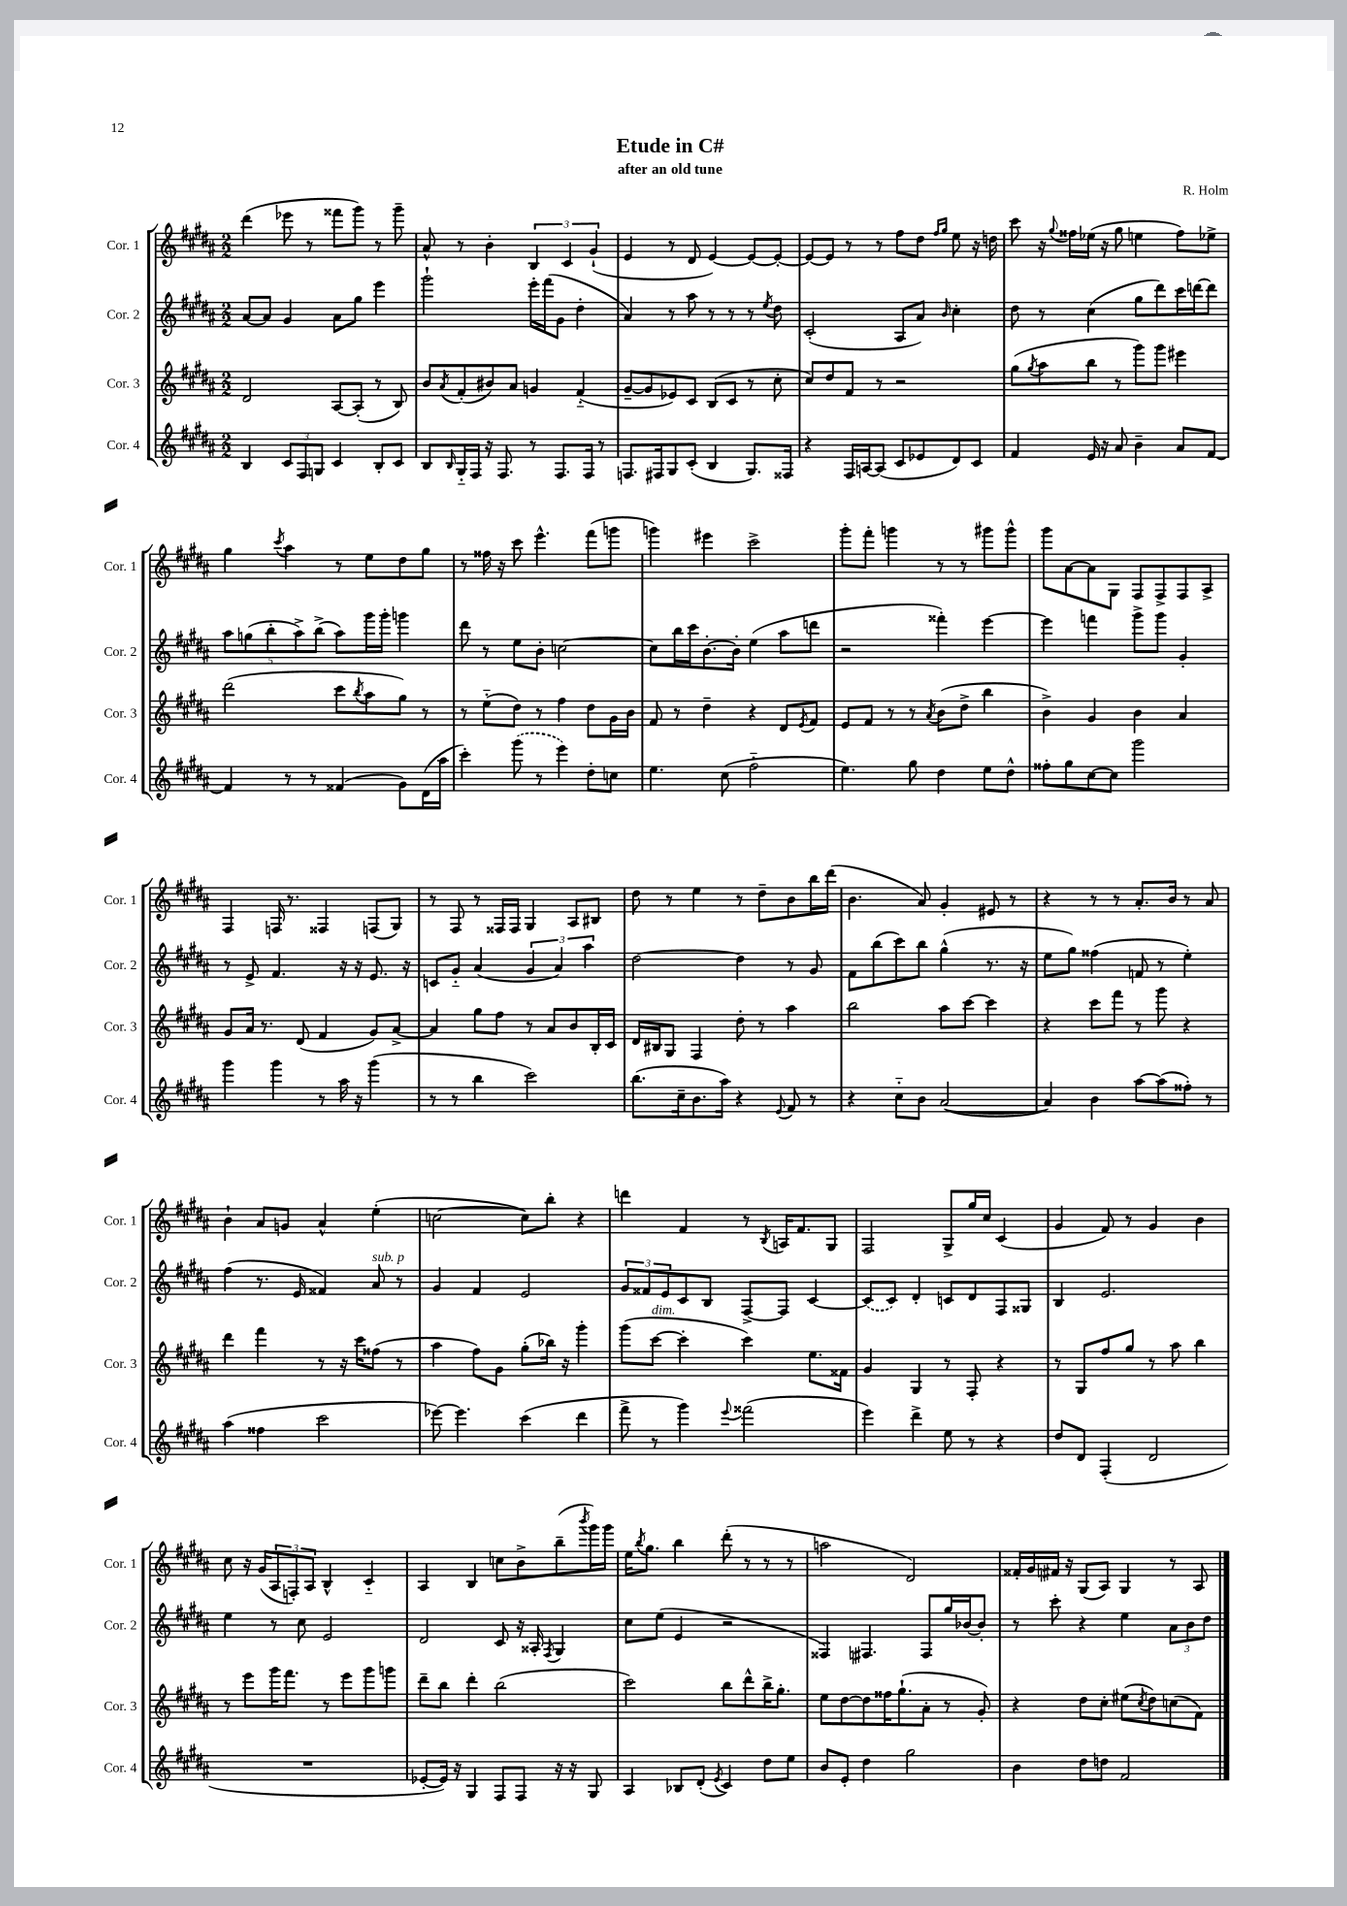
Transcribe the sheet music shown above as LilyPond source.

\header { title = "Etude in C#" composer = "R. Holm" subtitle = "after an old tune" }
<<
\new StaffGroup <<
\new Staff = "s0" \with { instrumentName = "Cor. 1" shortInstrumentName = "Cor. 1" } {
    \clef treble \key b \major \numericTimeSignature \time 2/2
    dis'''4( ees'''8 r8 fisis'''8 gis'''8) r8 gis'''8-- |
    ais'8-^ r8 b'4-. \tuplet 3/2 { b4 cis'4 gis'4-!( } |
    e'4 r8 dis'8 e'4~) e'8~ e'8~-. |
    e'8~ e'8 r8 r8 fis''8 dis''8 \grace { fis''16 gis''16 } e''8 r16 d''16 |
    cis'''8 r16 \appoggiatura { gis''8 } fisis''16 ees''16( r16 gis''8 e''4 fisis''8) ees''8-> |
    gis''4 \acciaccatura { cis'''8 } ais''4 r8 e''8 dis''8 gis''8 |
    r8 fisis''16 r16 cis'''8 e'''4.-^ fis'''8( g'''8 |
    g'''4) eis'''4 cis'''2-> |
    gis'''8-. fis'''8-. g'''4 r8 r8 gis'''8 gis'''8-^ |
    gis'''8 ais'8~ ais'8 gis8 fis8 fis8-> fis8 ais8-> |
    fis4 f16 r8. fisis4 f8( gis8) |
    r8 fis8 r8 fisis16 fisis16 gis4 ais8 bis8 |
    dis''8 r8 e''4 r8 dis''8-- b'8 b''16 dis'''16( |
    b'4. ais'8) gis'4-. eis'8 r8 |
    r4 r8 r8 ais'8.-. b'16 r8 ais'8 |
    b'4-! ais'8 g'8 ais'4-^ e''4-.( |
    c''2~ c''8) b''8-. r4 |
    d'''4 fis'4 r8 \acciaccatura { b8 } a16 fis'8. gis8 |
    fis2 gis8-> gis''16 cis''16 cis'4( |
    gis'4 fis'8) r8 gis'4 b'4 |
    cis''8 r16 gis'16( \tuplet 3/2 { ais8 f8-.) ais8 } b4-^ cis'4-_ |
    ais4 b4 c''8 b'8-> b''8--( \acciaccatura { b'''8 } gis'''16) gis'''16 |
    e''16 \acciaccatura { b''8 } gis''8. b''4 dis'''8-.( r8 r8 r8 |
    a''2 dis'2) |
    fisis'16-. gis'16 fis'16 r16 gis8( ais8) gis4 r8 ais8 \bar "|." |
}
\new Staff = "s1" \with { instrumentName = "Cor. 2" shortInstrumentName = "Cor. 2" } {
    \clef treble \key b \major \numericTimeSignature \time 2/2
    ais'8~ ais'8 gis'4 ais'8 gis''8 e'''4 |
    gis'''2-! e'''16-. fis'''16( gis'8 dis''4-. |
    ais'4) r8 ais''8 r8 r8 r8 \acciaccatura { e''8 } dis''8 |
    cis'2-.( ais8 ais'8) \grace { b'16 } cis''4-. |
    dis''8 r8 cis''4( gis''8 dis'''8) cis'''16 d'''16~ d'''8 |
    \tuplet 5/4 { ais''8 g''8( b''8-. ais''8->) b''8->( } ais''8) gis'''16 gis'''16-. g'''4 |
    dis'''8 r8 e''8 b'8-. c''2~ |
    c''8 b''16 cis'''16 b'8.~-. b'16-. e''4( ais''8 d'''8 |
    r2 fisis'''4-.) e'''4~ |
    e'''4 f'''4 gis'''8-> gis'''8 gis'4-. |
    r8 e'8-> fis'4. r16 r16 e'8. r16 |
    c'8 gis'8-_ ais'4( \tuplet 3/2 { gis'4 ais'4) ais''4 } |
    dis''2~ dis''4 r8 gis'8 |
    fis'8 b''8( cis'''8) b''8 gis''4-^( r8. r16 |
    e''8 gis''8) fisis''4( f'8 r8 e''4-.) |
    fis''4( r8. e'16 fisis'4) ais'8^\markup { \italic "sub. p" } r8 |
    gis'4 fis'4 e'2 |
    \tuplet 3/2 { gis'8 fisis'8 e'8 } cis'8 b8 fis8~-> fis8 cis'4~ |
    \once \slurDashed cis'8( cis'8) dis'4-. c'8 dis'8 fis8 gisis8 |
    b4 e'2. |
    e''4 r8 cis''8 e'2 |
    dis'2 cis'8 r16 aisis16-. \acciaccatura { fis8 } gis4 |
    cis''8 e''8( e'4 r2 |
    fisis4) fis4. fis8 gis''16 bes'16~ bes'8-. |
    r8 cis'''8-. r4 e''4 \tuplet 3/2 { ais'8 b'8 dis''8 } \bar "|." |
}
\new Staff = "s2" \with { instrumentName = "Cor. 3" shortInstrumentName = "Cor. 3" } {
    \clef treble \key b \major \numericTimeSignature \time 2/2
    dis'2 ais8~ ais8-.( r8 b8) |
    b'8 \acciaccatura { ais'8 } fis'8-.( bis'8) ais'8 g'4 fis'4-_( |
    gis'8~-- gis'8 ees'8) cis'8 b8( cis'8 r8 cis''8-. |
    cis''8) dis''8 fis'8 r8 r2 |
    gis''8( \acciaccatura { gis''8 } ais''8 b''8 r8 gis'''8) gis'''8 eis'''4 |
    dis'''2( cis'''8 \acciaccatura { b''8 } ais''8 gis''8) r8 |
    r8 e''8-_( dis''8) r8 fis''4 dis''8 gis'16 b'16 |
    fis'8 r8 dis''4-- r4 dis'8 \acciaccatura { e'8 } fis'8 |
    e'8 fis'8 r8 r8 \acciaccatura { ais'8 } b'8( dis''8-> b''4 |
    b'4->) gis'4 b'4 ais'4 |
    gis'8 ais'16 r8. dis'8( fis'4 gis'8) ais'8~-> |
    ais'4 gis''8 fis''8 r8 ais'8 b'8 b16-. cis'16 |
    dis'16 bis16 gis8 fis4 dis''8-. r8 ais''4 |
    b''2 ais''8 cis'''8~ cis'''4 |
    r4 cis'''8 fis'''8 r8 gis'''8 r4 |
    dis'''4 fis'''4 r8 r16 cis'''16 fisis''8( r8 |
    ais''4 fis''8) gis'8 gis''8-.( bes''16) r16 gis'''4-. |
    gis'''8( cis'''8~^\markup { \italic "dim." } cis'''4-. cis'''4) e''8. fisis'16 |
    gis'4 gis4 r8 fis8-. r4 |
    r8 gis8 fis''8 gis''8 r8 ais''8 b''4 |
    r8 e'''8 gis'''16 fis'''8. r8 e'''8 gis'''8 g'''8 |
    dis'''8-- b''8 dis'''4-. b''2( |
    cis'''2) b''8 dis'''8-^ b''16-> gis''8.-. |
    e''8 dis''8~ dis''8 fisis''16 gis''8.-!( ais'8-. r8 gis'8-.) |
    r4 dis''8 cis''8-. eis''8( \acciaccatura { cis''8 } dis''8) c''8( fis'8) \bar "|." |
}
\new Staff = "s3" \with { instrumentName = "Cor. 4" shortInstrumentName = "Cor. 4" } {
    \clef treble \key b \major \numericTimeSignature \time 2/2
    b4 \tuplet 3/2 { cis'8 fis8 g8 } cis'4 b8-. cis'8 |
    b8 \grace { b16 } gis16-_ fis16 r16 fis8. r8 fis8. fis16 r8 |
    f8. fis16 gis8 cis'8-.( b4 gis8.) fisis16 |
    r4 fis16 a16~ a8( cis'8 ees'8 dis'8) cis'8 |
    fis'4 e'16 r16 ais'8 b'4-- ais'8 fis'8~ |
    fis'4 r8 r8 fisis'4( gis'8) dis'16( ais''16 |
    cis'''4-.) \once \slurDashed gis'''8( r8 e'''4) dis''8-. c''8 |
    e''4. cis''8( fis''2-_ |
    e''4.) gis''8 dis''4 e''8 dis''8-^ |
    fisis''8-. gis''8 cis''8~ cis''8 gis'''2 |
    gis'''4 gis'''4 r8 ais''16 r16 gis'''4( |
    r8 r8 b''4 cis'''2) |
    b''8.( cis''16-- b'8. ais''16) r4 \appoggiatura { e'8 } fis'8 r8 |
    r4 cis''8-_ b'8 ais'2~( |
    ais'4) b'4 ais''8~ ais''8( fisis''8-.) r8 |
    ais''4( fisis''4 cis'''2 |
    ees'''8~) ees'''4. cis'''4( dis'''4 |
    fis'''8-> r8 gis'''4) \appoggiatura { e'''8 } fisis'''2( |
    e'''4) dis'''4-> e''8 r8 r4 |
    dis''8 dis'8 fis4-.( dis'2 |
    R1 |
    ees'8~-. ees'16) r16 gis4 fis8 fis8 r16 r16 gis8 |
    ais4 bes8 dis'8-.( \acciaccatura { e'8 } cis'4) dis''8 e''8 |
    b'8 e'8-. dis''4 gis''2 |
    b'4 dis''8 d''8 fis'2 \bar "|." |
}
>>
>>
\layout { \context { \Score \remove "Bar_number_engraver" } }
